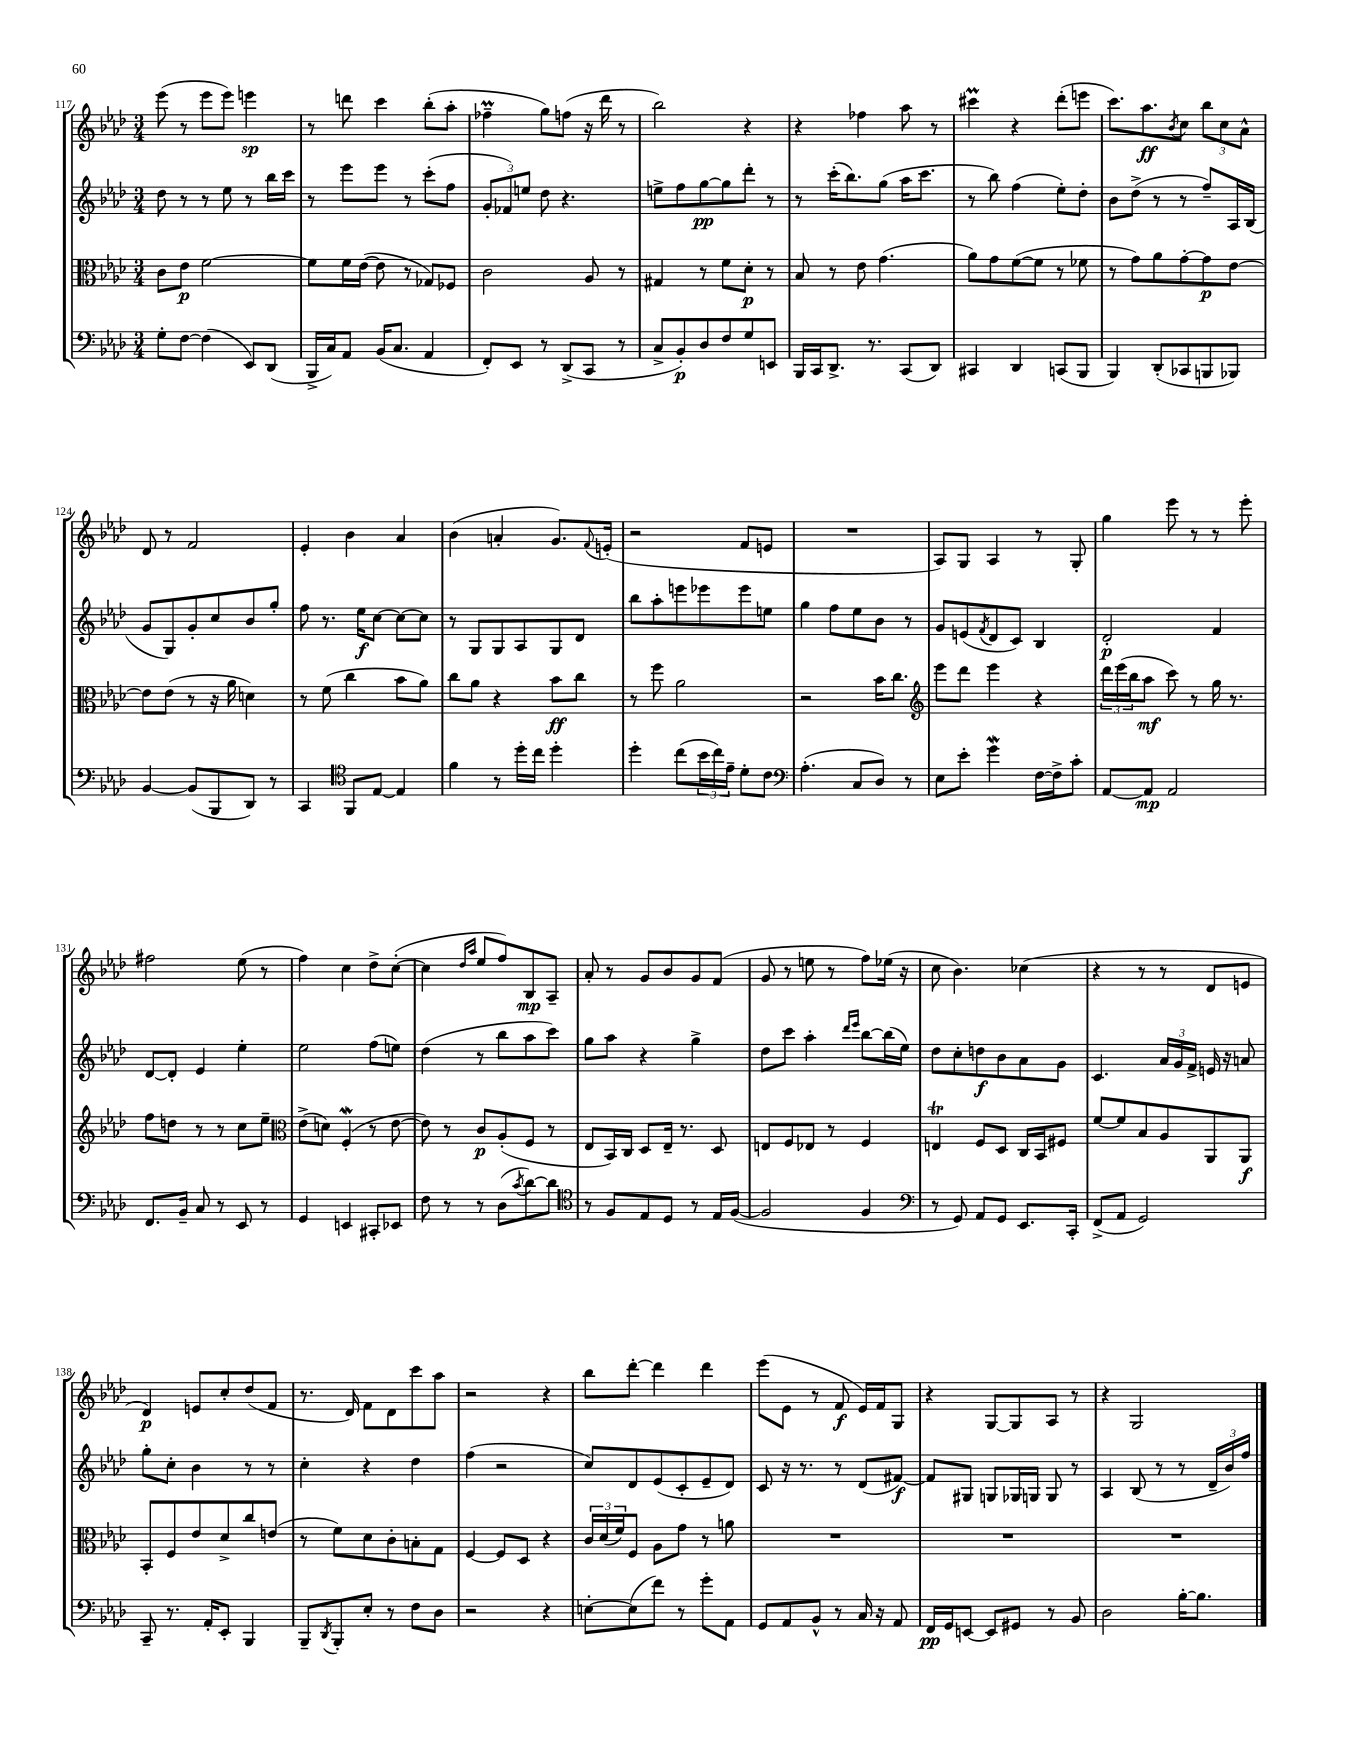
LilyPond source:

<<
\new StaffGroup <<
\new Staff = "s0" {
    \clef treble \key aes \major \numericTimeSignature \time 3/4
    ees'''8( r8 ees'''8 ees'''8) e'''4\sp |
    r8 d'''8 c'''4 bes''8-.( aes''8-. |
    fes''4--\prall g''8) f''8( r16 des'''16 r8 |
    bes''2) r4 |
    r4 fes''4 aes''8 r8 |
    cis'''4\prall r4 des'''8-.( e'''8 |
    c'''8.) aes''8.\ff \acciaccatura { bes'8 } c''8 \tuplet 3/2 { bes''8 c''8 aes'8-^ } |
    des'8 r8 f'2 |
    ees'4-. bes'4 aes'4 |
    bes'4( a'4-. g'8.) \appoggiatura { f'8 } e'16-.( |
    r2 f'8 e'8 |
    R2. |
    aes8) g8 aes4 r8 g8-. |
    g''4 ees'''8 r8 r8 ees'''8-. |
    fis''2 ees''8( r8 |
    f''4) c''4 des''8-> c''8~-.( |
    c''4 \grace { des''16 aes''16 } ees''8 f''8) bes8\mp aes8-- |
    aes'8-. r8 g'8 bes'8 g'8 f'8( |
    g'8 r8 e''8 r8 f''8) ees''16( r16 |
    c''8 bes'4.) ces''4( |
    r4 r8 r8 des'8 e'8 |
    des'4\p) e'8 c''8-. des''8( f'8 |
    r8. des'16) f'8 des'8 c'''8 aes''8 |
    r2 r4 |
    bes''8 des'''8~-. des'''4 des'''4 |
    ees'''8( ees'8 r8 f'8\f ees'16) f'16 g8 |
    r4 g8~ g8 aes8 r8 |
    r4 g2 \bar "|." |
}
\new Staff = "s1" {
    \clef treble \key aes \major \numericTimeSignature \time 3/4
    des''8 r8 r8 ees''8 r8 bes''16 c'''16 |
    r8 ees'''8 ees'''8 r8 c'''8-.( f''8 |
    \tuplet 3/2 { g'8-. fes'8) e''8 } des''8 r4. |
    e''8-> f''8 g''8~\pp g''8 des'''8-. r8 |
    r8 c'''16-.( bes''8.) g''8( aes''16 c'''8. |
    r8 bes''8) f''4( ees''8-.) des''8-. |
    bes'8 des''8->( r8 r8 f''8--) aes16 bes16( |
    g'8 g8) g'8-. c''8 bes'8 g''8-. |
    f''8 r8. ees''16\f c''8~ c''8~ c''8 |
    r8 g8 g8 aes8 g8 des'8 |
    bes''8 aes''8-. e'''8 ees'''8 ees'''8 e''8 |
    g''4 f''8 ees''8 bes'8 r8 |
    g'8 e'8( \acciaccatura { f'8 } des'8 c'8) bes4 |
    des'2-.\p f'4 |
    des'8~ des'8-. ees'4 ees''4-. |
    ees''2 f''8( e''8) |
    des''4( r8 bes''8 aes''8 c'''8) |
    g''8 aes''8 r4 g''4-> |
    des''8 c'''8 aes''4-. \grace { des'''16 ees'''16 } bes''8~ bes''16( ees''16) |
    des''8 c''8-. d''8\f bes'8 aes'8 g'8 |
    c'4. \tuplet 3/2 { aes'16 g'16 f'16-> } e'16 r16 a'8 |
    g''8-. c''8-. bes'4 r8 r8 |
    c''4-. r4 des''4 |
    f''4( r2 |
    c''8) des'8 ees'8( c'8-. ees'8-- des'8) |
    c'8 r16 r8. r8 des'8( fis'8~\f) |
    fis'8 gis8 g8 ges16 g16 g8 r8 |
    aes4 bes8( r8 r8 \tuplet 3/2 { des'16-- bes'16) f''16 } \bar "|." |
}
\new Staff = "s2" {
    \clef alto \key aes \major \numericTimeSignature \time 3/4
    c'8 ees'8\p f'2~ |
    f'8 f'16 ees'16~( ees'8 r8 ges8) fes8 |
    c'2 aes8 r8 |
    gis4 r8 f'8 des'8-.\p r8 |
    bes8 r8 ees'8 g'4.( |
    aes'8) g'8 f'8~( f'8 r8 fes'8 |
    r8 g'8) aes'8 g'8~-. g'8\p ees'8~ |
    ees'8 ees'8( r8 r16 aes'16 d'4) |
    r8 f'8( c''4 bes'8 aes'8) |
    c''8 aes'8 r4 bes'8\ff c''8 |
    r8 f''8 aes'2 |
    r2 bes'16 c''8. |
    \clef treble ees'''8 des'''8 ees'''4 r4 |
    \tuplet 3/2 { des'''16 ees'''16( bes''16 } aes''8\mf c'''8) r8 g''16 r8. |
    f''8 d''8 r8 r8 c''8 ees''8-- |
    \clef alto ees'8->( d'8) f4-.\mordent( r8 ees'8~ |
    ees'8) r8 c'8\p aes8-.( f8 r8 |
    ees8 bes,16) c16 des8 ees16-- r8. des8 |
    e8 f8 ees8 r8 f4 |
    e4\trill f8 des8 c16 bes,16 fis8 |
    f'8~ f'8 bes8 aes8 aes,8 aes,8\f |
    bes,8-. f8 ees'8 des'8-> c''8 e'8( |
    r8 f'8) des'8 c'8-. b8-. g8 |
    f4~ f8 des8 r4 |
    \tuplet 3/2 { c'16 des'16( f'16) } f8 aes8 g'8 r8 a'8 |
    R2. |
    R2. |
    R2. \bar "|." |
}
\new Staff = "s3" {
    \clef bass \key aes \major \numericTimeSignature \time 3/4
    g8-. f8~ f4( ees,8) des,8( |
    bes,,16-> c16) aes,8 bes,16( c8. aes,4 |
    f,8-.) ees,8 r8 des,8->( c,8 r8 |
    c8-> bes,8-.\p) des8 f8 g8 e,8 |
    bes,,16 c,16 des,8.-> r8. c,8( des,8) |
    cis,4 des,4 c,8( bes,,8 |
    bes,,4) des,8-.( ces,8 b,,8 bes,,8) |
    bes,4~ bes,8( bes,,8 des,8) r8 |
    c,4 \clef tenor f,8 ees8~ ees4 |
    f'4 r8 des''16-. c''16 des''4-. |
    des''4-. c''8( \tuplet 3/2 { bes'16 c''16) ees'16-- } des'8-. c'8 |
    \clef bass aes4.-.( c8 des8) r8 |
    ees8 ees'8-. g'4\mordent f16~ f16-> c'8-. |
    aes,8~ aes,8\mp aes,2 |
    f,8. bes,16-- c8 r8 ees,8 r8 |
    g,4 e,4 cis,8-. ees,8 |
    f8 r8 r8 des8( \acciaccatura { c'8 } des'8~) des'8 |
    \clef tenor r8 f8 ees8 des8 r8 ees16 f16~( |
    f2 f4 |
    \clef bass r8 g,8) aes,8 g,8 ees,8. c,16-. |
    f,8->( aes,8 g,2) |
    c,8-- r8. aes,16-. ees,8-. bes,,4 |
    bes,,8-- \acciaccatura { des,8 } bes,,8-. ees8-. r8 f8 des8 |
    r2 r4 |
    e8~-. e8( f'8) r8 g'8-. aes,8 |
    g,8 aes,8 bes,8-^ r8 c16 r16 aes,8 |
    f,16\pp g,16 e,8~ e,8 gis,8 r8 bes,8 |
    des2 bes16~-. bes8. \bar "|." |
}
>>
>>
\layout { \context { \Score currentBarNumber = #117 } }
